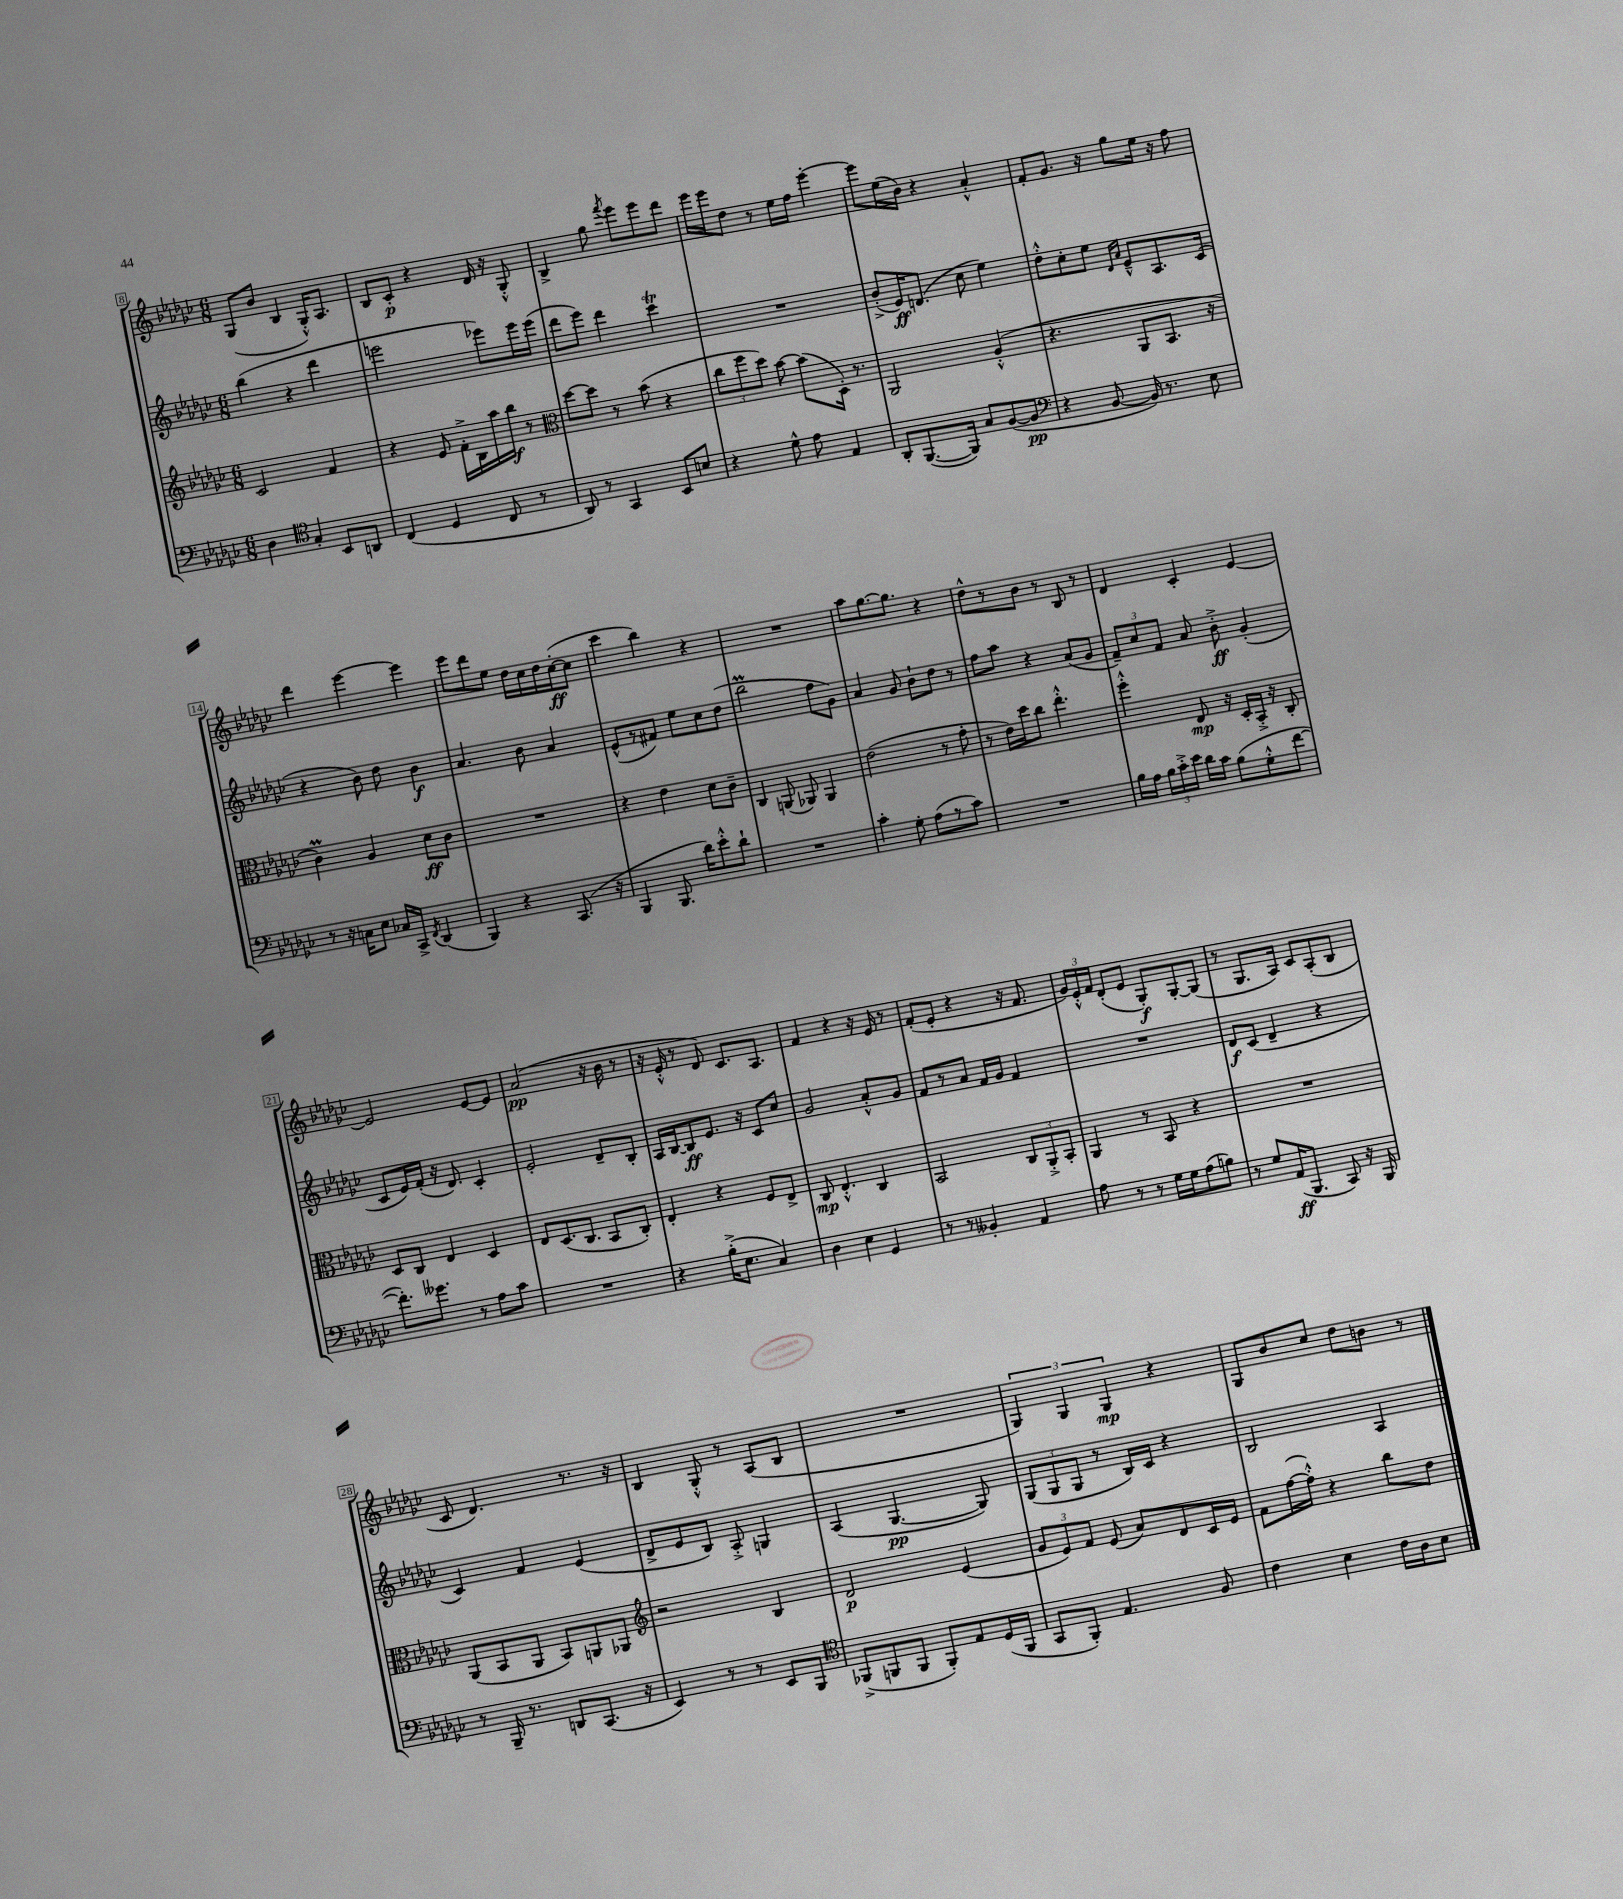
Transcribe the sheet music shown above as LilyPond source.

<<
\new StaffGroup <<
\new Staff = "s0" {
    \clef treble \key ges \major \numericTimeSignature \time 6/8
    \autoBeamOff ges8[( bes'8] bes4 ges16[-.-^) aes8.] |
    bes8[ ces'8]-.\p r4 des'16 r16 ges8-.-^ |
    bes4-> ges''8 \acciaccatura { f'''8 } ees'''8[ ees'''8 des'''8] |
    ees'''16[ ees'''16 des''8] r8 ees''16[ f''16] ees'''4~-. |
    ees'''8[ ees''16( bes'16]) r4 aes'4-.-^ |
    f'8[-. ges'8.] r16 ges''8[ ees''16] r16 f''8 |
    des'''4 ees'''4~ ees'''4 |
    ees'''8[ des'''8 ees''8] des''16[ ces''16 des''16 ces''16~-.\ff( ces''8] |
    ces'''4 bes''4) r4 |
    R2. |
    aes''8[ ges''8.~ ges''8.] r4 |
    des''8[-^ r8 bes'8] r8 bes8 r8 |
    des'4 ces'4-. ees'4~ |
    ees'2 ees'8[~ ees'8] |
    aes'2\pp( r16 bes'16 r8 |
    r16 ees'16-.-^ r8 des'8) ces'8.[ aes8.] |
    f'4 r4 r16 ees'16 r8 |
    f'8[-.( ees'8]-. r4 r16 f'8. |
    \tuplet 3/2 { ges'16[) ees'16-.-^ f'16] } des'8[-.( ees'8] ges8[-.\f) ges8~-. ges8]( |
    r8 ges8.[ aes16]) ces'8[ aes8-.( bes8] |
    ces'8 des'4.) r8. r16 |
    bes4 ges8-.-^ r8 aes8[( bes8] |
    R2. |
    \tuplet 3/2 { ges4) ges4 ges4\mp } r4 |
    ges8[ bes'8 ces''8] des''8[ b'8] r8 \bar "|." |
}
\new Staff = "s1" {
    \clef treble \key ges \major \numericTimeSignature \time 6/8
    \autoBeamOff bes''4( r4 des'''4 |
    e'''2 ees'''8[) ees'''16 ees'''16]( |
    des'''8[ ees'''8]) des'''4 ces'''4\trill |
    R2. |
    bes'8[-.->( ees'16\ff) d'8.]( ces''8 ees''4) |
    des''8[-.-^ ces''8-. ees''8] \grace { des'16[ aes'16] } ees'8[---^ aes8. ces'16]( |
    r4 bes'8) des''8 bes'4\f |
    aes'4. bes'8 aes'4 |
    ees'8[-^( r8 fis'8]) ees''8[ ces''8 des''8]( |
    bes''2\prall f''8[ ges'8]) |
    aes'4 ges'8 bes'8[-! des''8] r8 |
    f''8[ aes''8] r4 aes'8[( ges'8] |
    \tuplet 3/2 { f'8[--) ces''8 f'8] } aes'8 bes'8-.->\ff ges'4-.( |
    ces'8[ ees'16) f'16]-.( r16 des'8.) ces'4-. |
    ees'2-. des'8[-- bes8]-. |
    aes16[ bes16~ bes8\ff ees'8.] r16 ces'8[ ces''8] |
    ges'2 aes'8[-.-^ ges'8] |
    f'8[ r8 aes'8] f'16[ ges'16] f'4 |
    R2. |
    des'8[\f ces'8]( des'4-- r4 |
    ces'4) f'4 ees'4( |
    des'8[-> ees'8 bes8]) aes8-.-> g4 |
    aes4( ges4.~\pp ges8) |
    \tuplet 3/2 { ges8[( ges8 ges8] } r8 bes16[) ces'16] r4 |
    bes2 aes4 \bar "|." |
}
\new Staff = "s2" {
    \clef treble \key ges \major \numericTimeSignature \time 6/8
    \autoBeamOff ces'2 f'4 |
    r4 ees'8 f'16[-.-> bes16 aes''16 bes''16]\f r8 |
    \clef alto des''8[~ des''8] r8 bes'8( r4 |
    \tuplet 3/2 { ces''8[ f''8 des''8]) } bes'8~ bes'8[( des16]-.) r8. |
    aes,2 aes4-.-^( |
    r4. aes,8[ bes,8.] r16 |
    ces'4\prall) aes4 des'8[\ff ces'8] |
    R2. |
    r4 ees'4 des'8[ ces'8]-- |
    ces4 a,8( aes,8) aes,4 |
    ees'2( r8 ges'8-. |
    r8 ees'16[) des''16 ces''8] ees''4.-.-^ |
    f''4-.-^ ees8\mp r16 des16[-. bes,16]-.-> r16 ces8-. |
    des8[ ces8] ees4 des4 |
    ees8[ des8.( ces8.] bes,8[ ces8]-.) |
    ees4-. r4 f8[ ees8]-> |
    ces8\mp ees4.-.-^ ces4 |
    bes,2 \tuplet 3/2 { ces8[ aes,8-.-> bes,8]-. } |
    aes,4 r8 bes,8 r4 |
    R2. |
    aes,8[( bes,8 aes,8] bes,8[) a,8 aes,8] |
    \clef treble r2 bes4 |
    des'2\p ees'4( |
    \tuplet 3/2 { ges'8[ ees'8) f'8] } ees'8( aes'8[) des'8 ces'16 ees'16] |
    f'8[ f''16~( f''16]-.-^) r4 bes''8[ des''8] \bar "|." |
}
\new Staff = "s3" {
    \clef bass \key ges \major \numericTimeSignature \time 6/8
    \autoBeamOff des4 \clef tenor ges4-. bes,8[ a,8] |
    ces4( des4 ces8 r8 |
    aes,8) r8 ges,4 bes,8[ b8] |
    r4 des'8-^ ees'8 ees4 |
    aes,8[-. f,8.~( f,16]) ges8[ f8~( f8]\pp |
    \clef bass r4 bes,8~ bes,16) r8. ees8 |
    r8 r16 c16[ ees8] ces16[ ces,16]-> \acciaccatura { f,8 } des,4( |
    bes,,4) r4 ces,8.( r16 |
    bes,,4 bes,,8. des'16[) ees'8-.-^ des'8]-! |
    R2. |
    ces'4-. ges8-. aes8[( r8 ces'8]) |
    R2. |
    bes16[ aes16] \tuplet 3/2 { bes16[ ces'16-.-> ees'16] } des'16[ ces'16] bes8[( ges8-.-^ f'8]~ |
    f'8.[-.) geses'8.] r8 aes8[ ces'8] |
    R2. |
    r4 bes16[-.->( ees8.] ces4) |
    des4 ees4 ges,4 |
    r8 r8 beses,4-. aes,4 |
    aes8 r8 r8 ges16[ ges16 aes8( b8]) |
    r8 ges8[ aes,16\ff( bes,,8.] ces,8) r16 bes,,16 |
    r8 bes,,16-- r8. d,8[ ces,8.]( r16 |
    ees,4) r8 r8 ees,8[ bes,,8] |
    \clef tenor fes,8[->( f,8 f,8] f,8[-.) ees8 des16( f,16] |
    ges,8[ f,8]-.) ees4. f8 |
    ces'4 bes4 ces'16[ aes16 bes8] \bar "|." |
}
>>
>>
\layout { \context { \Score currentBarNumber = #8 \override BarNumber.stencil = #(make-stencil-boxer 0.1 0.3 ly:text-interface::print) } }
